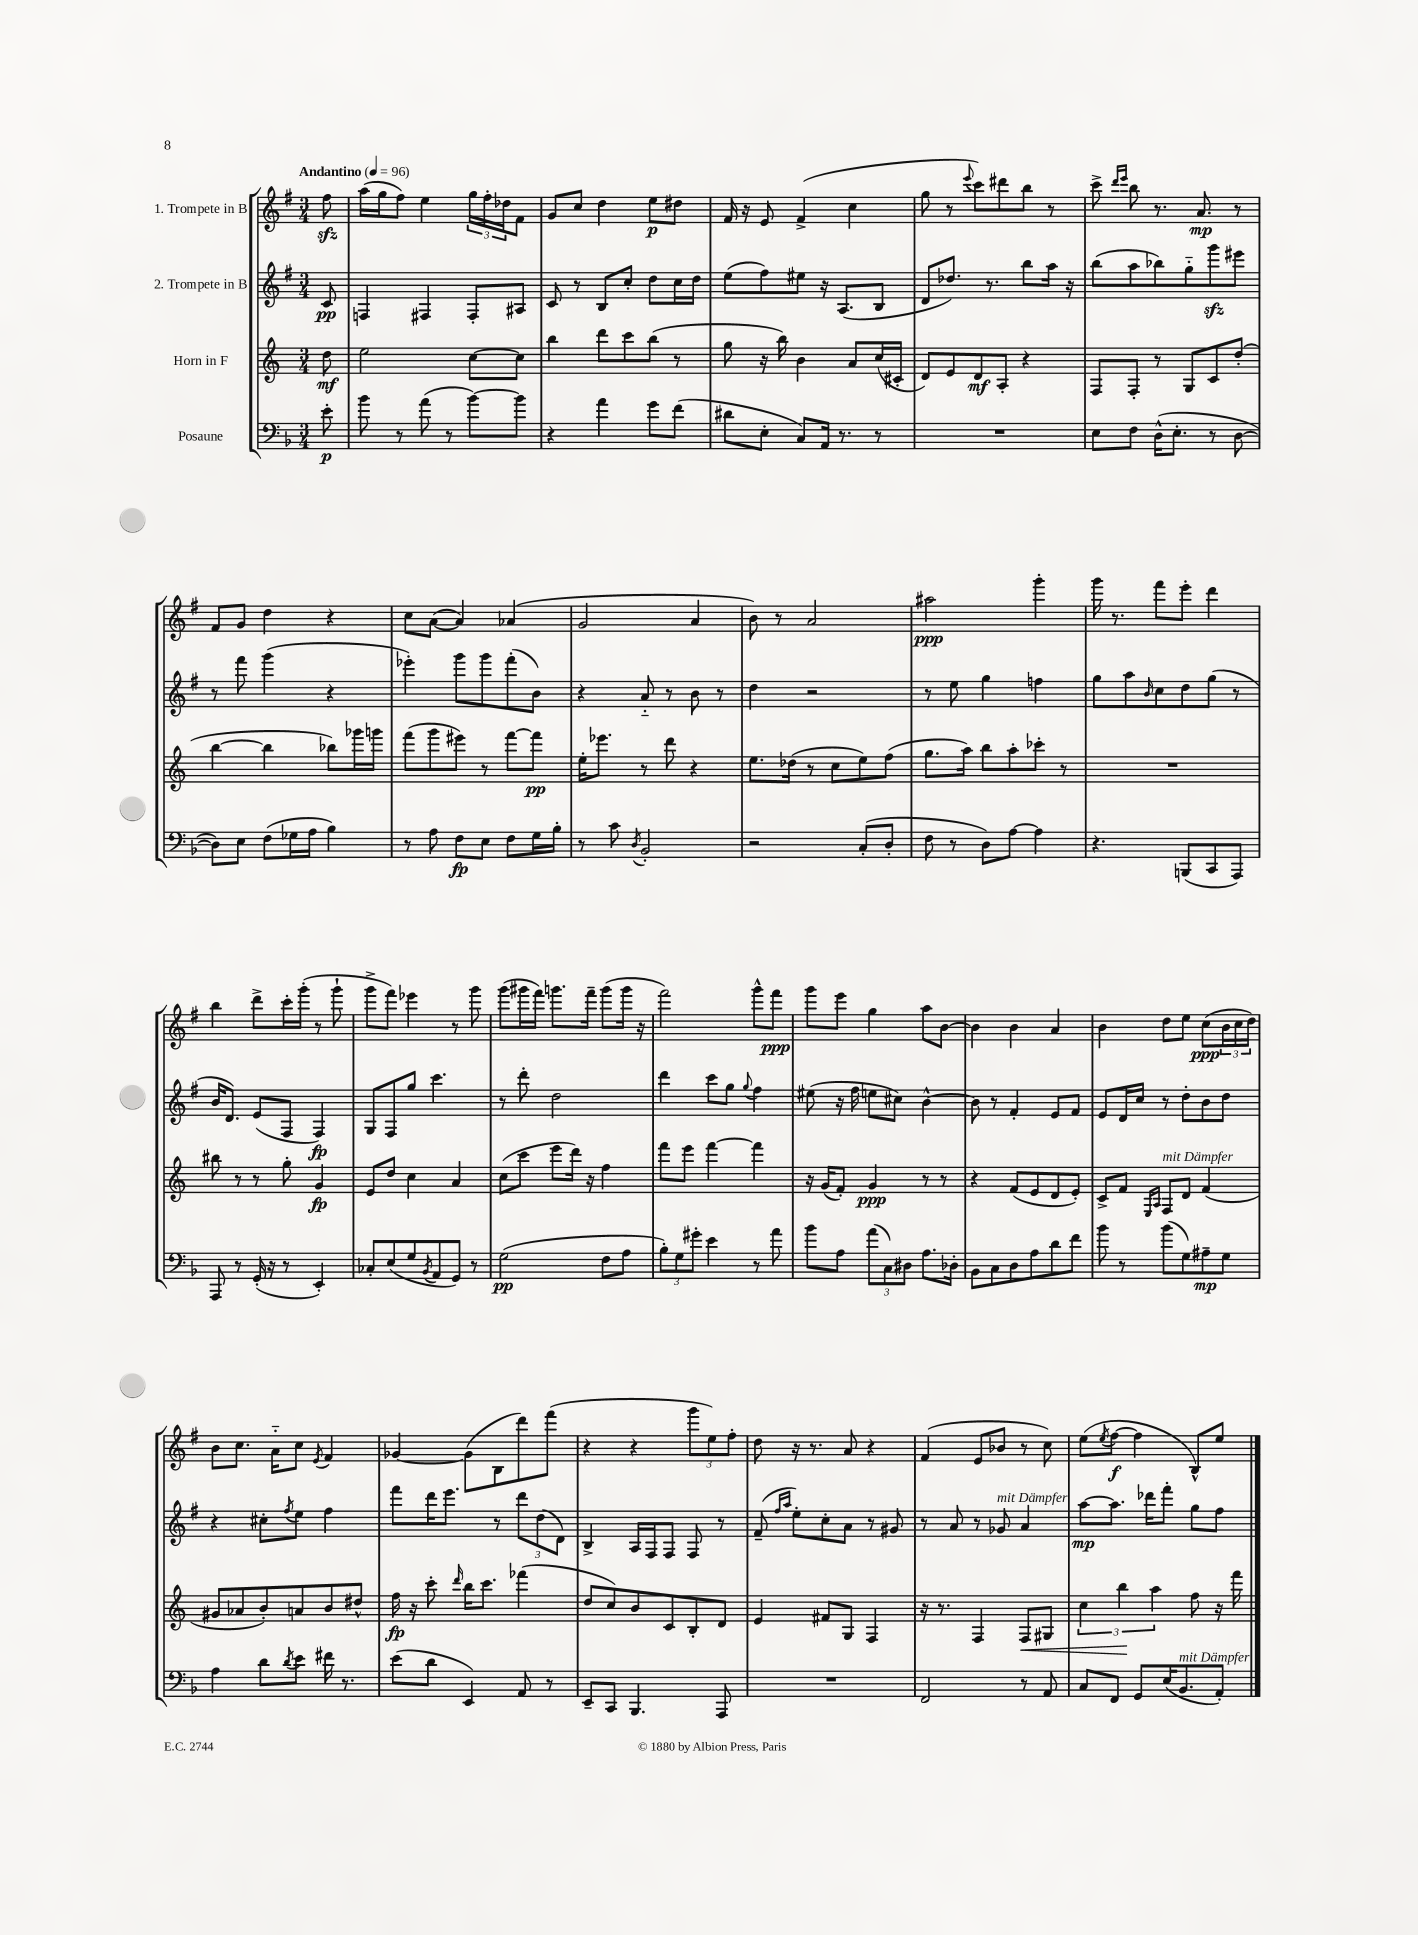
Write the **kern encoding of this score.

**kern	**kern	**kern	**kern
*staff4	*staff3	*staff2	*staff1
*clefF4	*clefG2	*clefG2	*clefG2
*k[b-]	*k[]	*k[f#]	*k[f#]
*M3/4	*M3/4	*M3/4	*M3/4
*MM96	*MM96	*MM96	*MM96
8e'\	8dd\	8c/	8ff#\
=	=	=	=
8b-\	2ee\	4F/	(16aa\LL
.	.	.	16gg\J
8r	.	.	8ff#\J)
(8a\	.	4F#/	4ee\
8r	.	.	.
[8b-\L)	[8cc\L	8F#'/L	24gg\LL
.	.	.	24ff#'\
.	.	.	24dd-\J
8b-\]J	8cc\]J	8A#/J	8f#\J
=	=	=	=
4r	4bb\	8c/	8g/L
.	.	8r	8cc/J
4a\	8ddd\L	8B/L	4dd\
.	8ccc\	8cc'/J	.
8g\L	(8bb\J	8dd\L	8ee\L
(8f\J	8r	16cc\L	8dd#\J
.	.	16dd\JJ	.
=	=	=	=
8d#\L	8gg\	(8ee\L	16f#/
.	.	.	16r
8E'\J	16r	8ff#\)	8e/
.	16bb\)	.	.
8C/L)	4b\	8ee#\J	(4f#^/
16AA/Jk	.	16r	.
8.r	.	(8.A/L	.
.	8a/L	.	4cc\
8r	(16cc/L	8B/J	.
.	16c#'/JJ	.	.
=	=	=	=
2.r	8d/L)	8d/L	8gg\
.	8e/	8.dd-/J)	8r
.	.	.	8qqeee/
.	8d/	.	8ccc\L)
.	.	8.r	.
.	8A'/J	.	8ddd#\
.	4r	8bb\L	8bb\J
.	.	16aa\Jk	8r
.	.	16r	.
=	=	=	=
8E\L	8F/L	(8bb\L	8ccc^\
.	.	.	16qqddd/LL
.	.	.	16qqeee/JJ
8F\J	8F'/J	8aa\	8bb\
(16D^^\LK	8r	8bb-\)	8.r
8.E'\J	.	.	.
.	8G/L	8gg'~\	.
.	.	.	8.a/
8r	8c/	8ggg\	.
[8D\	(8dd'/J	8eee#\J	8r
=	=	=	=
8D\]L)	[4bb\	8r	8f#/L
8E\J	.	8fff#\	8g/J
(8F\L	4bb\]	(4ggg\	4dd\
16G-\L	.	.	.
16A\JJ	.	.	.
4B-\)	8bb-\L)	4r	4r
.	16ggg-\L	.	.
.	16ggg\JJ	.	.
=	=	=	=
8r	(8fff\L	4eee-'\)	8cc\L
8A\	8ggg\	.	([8a\J
8F\L	8eee#\J)	8ggg\L	4a/])
8E\J	8r	8ggg\	.
8F\L	[8fff\L	(8fff#'\	(4a-/
16G\L	8fff\]J	8b\J)	.
16B-'\JJ	.	.	.
=	=	=	=
8r	16ee'\LK	4r	2g/
.	8.eee-\J	.	.
8c\	.	.	.
8qD/	.	.	.
2BB-'/	8r	8a'~/	.
.	8ddd\	8r	.
.	4r	8b\	4a/
.	.	8r	.
=	=	=	=
2r	8.ee\L	4dd\	8b\)
.	.	.	8r
.	(16dd-\Jk	.	.
.	8r	2r	2a/
.	8cc\L	.	.
(8C'/L	8ee\)	.	.
8D'/J	(8ff\J	.	.
=	=	=	=
8F\	8.gg\L	8r	2aa#\
8r	.	8ee\	.
.	16aa\Jk)	.	.
8D\L)	8bb\L	4gg\	.
[8A\J	8aa'\	.	.
4A\]	8ccc-'\J	4ff\	4ggg'\
.	8r	.	.
=	=	=	=
4.r	2.r	8gg\L	16ggg\
.	.	.	8.r
.	.	8aa\	.
.	.	16qqb/	.
.	.	8cc\	8fff#\L
(8BBB/L	.	8dd\	8eee'\J
8CC/	.	(8gg\J	4ddd\
8AAA/J)	.	8r	.
=	=	=	=
8AAA/	8bb#\	16b/LK	4bb\
.	.	8.d/J)	.
8r	8r	.	.
(16GG'/	8r	(8e/L	8ddd^\L
16r	.	.	.
8r	8gg'\	8F#/J	16ccc'\L
.	.	.	(16ggg'\JJ
4EE'/)	4g/	4F#/)	8r
.	.	.	8ggg`\
=	=	=	=
8C-'/L	8e/L	8G/L	8ggg^\L
(8E/	8dd/J	8F#/	8fff#\J)
8G/	4cc\	8gg/J	4eee-\
8qBB-/	.	.	.
8AA/	.	4.ccc\	.
8GG/J)	4a/	.	8r
8r	.	.	8ggg\
=	=	=	=
(2G\	(8cc\L	8r	(8ggg\L
.	8ccc\J	8ddd'\	16ggg#\L
.	.	.	16fff#\JJ)
.	8eee\L	2dd\	8.ggg\L
.	16ddd\Jk)	.	.
.	16r	.	16fff#~\Jk
8F\L	4ff\	.	(8ggg\L
8A\J	.	.	16ggg\Jk
.	.	.	16r
=	=	=	=
12B-'\L)	8fff\L	4ddd\	2fff#\)
12G\	.	.	.
.	8eee\J	.	.
12g#'\J	.	.	.
4e\	[4fff\	8ccc\L	.
.	.	8gg\J	.
.	.	8qqgg/	.
8r	4fff\]	4ff#\	8ggg^^\L
8a\	.	.	8fff#\J
=	=	=	=
8b-\L	16r	(8ee#\	8ggg\L
.	(16g/LK	.	.
8A\J	8f'/J)	16r	8eee\J
.	.	16ff#\	.
(12a\L	4g/	8ee\L	4gg\
12C\)	.	.	.
.	.	8cc#\J)	.
12D#\J	.	.	.
8.A\L	8r	[4b^^\	8aa\L
.	8r	.	[8b\J
16D-'\Jk	.	.	.
=	=	=	=
8BB-\L	4r	8b\]	4b\]
8C\	.	8r	.
8D\	(8f/L	4f#'/	4b\
8A\	8e/	.	.
8d\	8d/	8e/L	4a/
8f\J	8e'/J)	8f#/J	.
=	=	=	=
8b-\	8c^/L	8e/L	4b\
8r	8f/J	16d/L	.
.	.	16cc/JJ	.
.	16qqE/LL	.	.
.	16qqA/JJ	.	.
(8b-\L	8F/L	8r	8dd\L
8G\)	8d/J	8dd'\L	8ee\J
8A#~\	(4f/	8b\	(8cc\L
8G\J	.	8dd\J	24b\L
.	.	.	24cc\
.	.	.	24dd\JJ)
=	=	=	=
4A\	8g#/L	4r	8b\L
.	8a-/	.	8.cc\J
8d\L	8b'/)	8cc#'\L	.
.	.	.	16a'~\LK
8qd/	.	8qff#/	.
8e\J	8a/	8ee\J	8cc\J
.	.	.	8qe/
16f#\	8b/	4ff#\	4f#/
8.r	.	.	.
.	8dd#^^/J	.	.
=	=	=	=
(8e\L	16ff\	8fff#\L	[4g-/
.	16r	.	.
8d\J	8ccc'\	16ddd\K	.
.	.	8.eee\J	.
.	16qqddd/	.	.
4EE/)	16bb\LK	.	(8g-\]L
.	8.ccc\J	.	.
.	.	8r	8B\
8AA/	(4fff-\	12ddd\L	8ddd\)
.	.	(12dd\	.
8r	.	.	(8fff#\J
.	.	12d\J)	.
=	=	=	=
8EE~/L	8dd/L	4B^/	4r
8CC/J	8cc/)	.	.
4.BBB-/	8b/	16A/LL	4r
.	.	16F#/J	.
.	8c/	8F#/J	.
.	8B'/	8F#/	12ggg\L
.	.	.	12ee\)
8AAA/	8d/J	8r	.
.	.	.	12ff#'\J
=	=	=	=
2.r	4e/	(8f#~/	8dd\
.	.	16qqff#/LL	.
.	.	16qqaa/JJ	.
.	.	8ee'\L)	16r
.	.	.	8.r
.	8f#/L	8cc'\	.
.	8G/J	8a\J	8a/
.	4F/	8r	4r
.	.	8g#/	.
=	=	=	=
2FF/	16r	8r	(4f#/
.	8.r	.	.
.	.	8a/	.
.	4F/	8r	8e/L
.	.	8g-/	8b-/J
8r	8F/L	4a/	8r
8AA/	8G#/J	.	8cc\)
=	=	=	=
8C/L	6cc\	[8aa\L	(8ee\L
.	.	.	8qee/
8FF/J	.	8.aa\]J	[8ff#\J
.	6bb\	.	.
8GG/L	.	.	4ff#\]
.	.	16ddd-\LK	.
.	6aa\	.	.
(16E/K	.	8fff#'\J	.
8.BB-/	.	.	.
.	8ff\	8gg\L	8B^^/L)
8AA'/J)	16r	8ff#\J	8ee/J
.	16fff\	.	.
==	==	==	==
*-	*-	*-	*-
